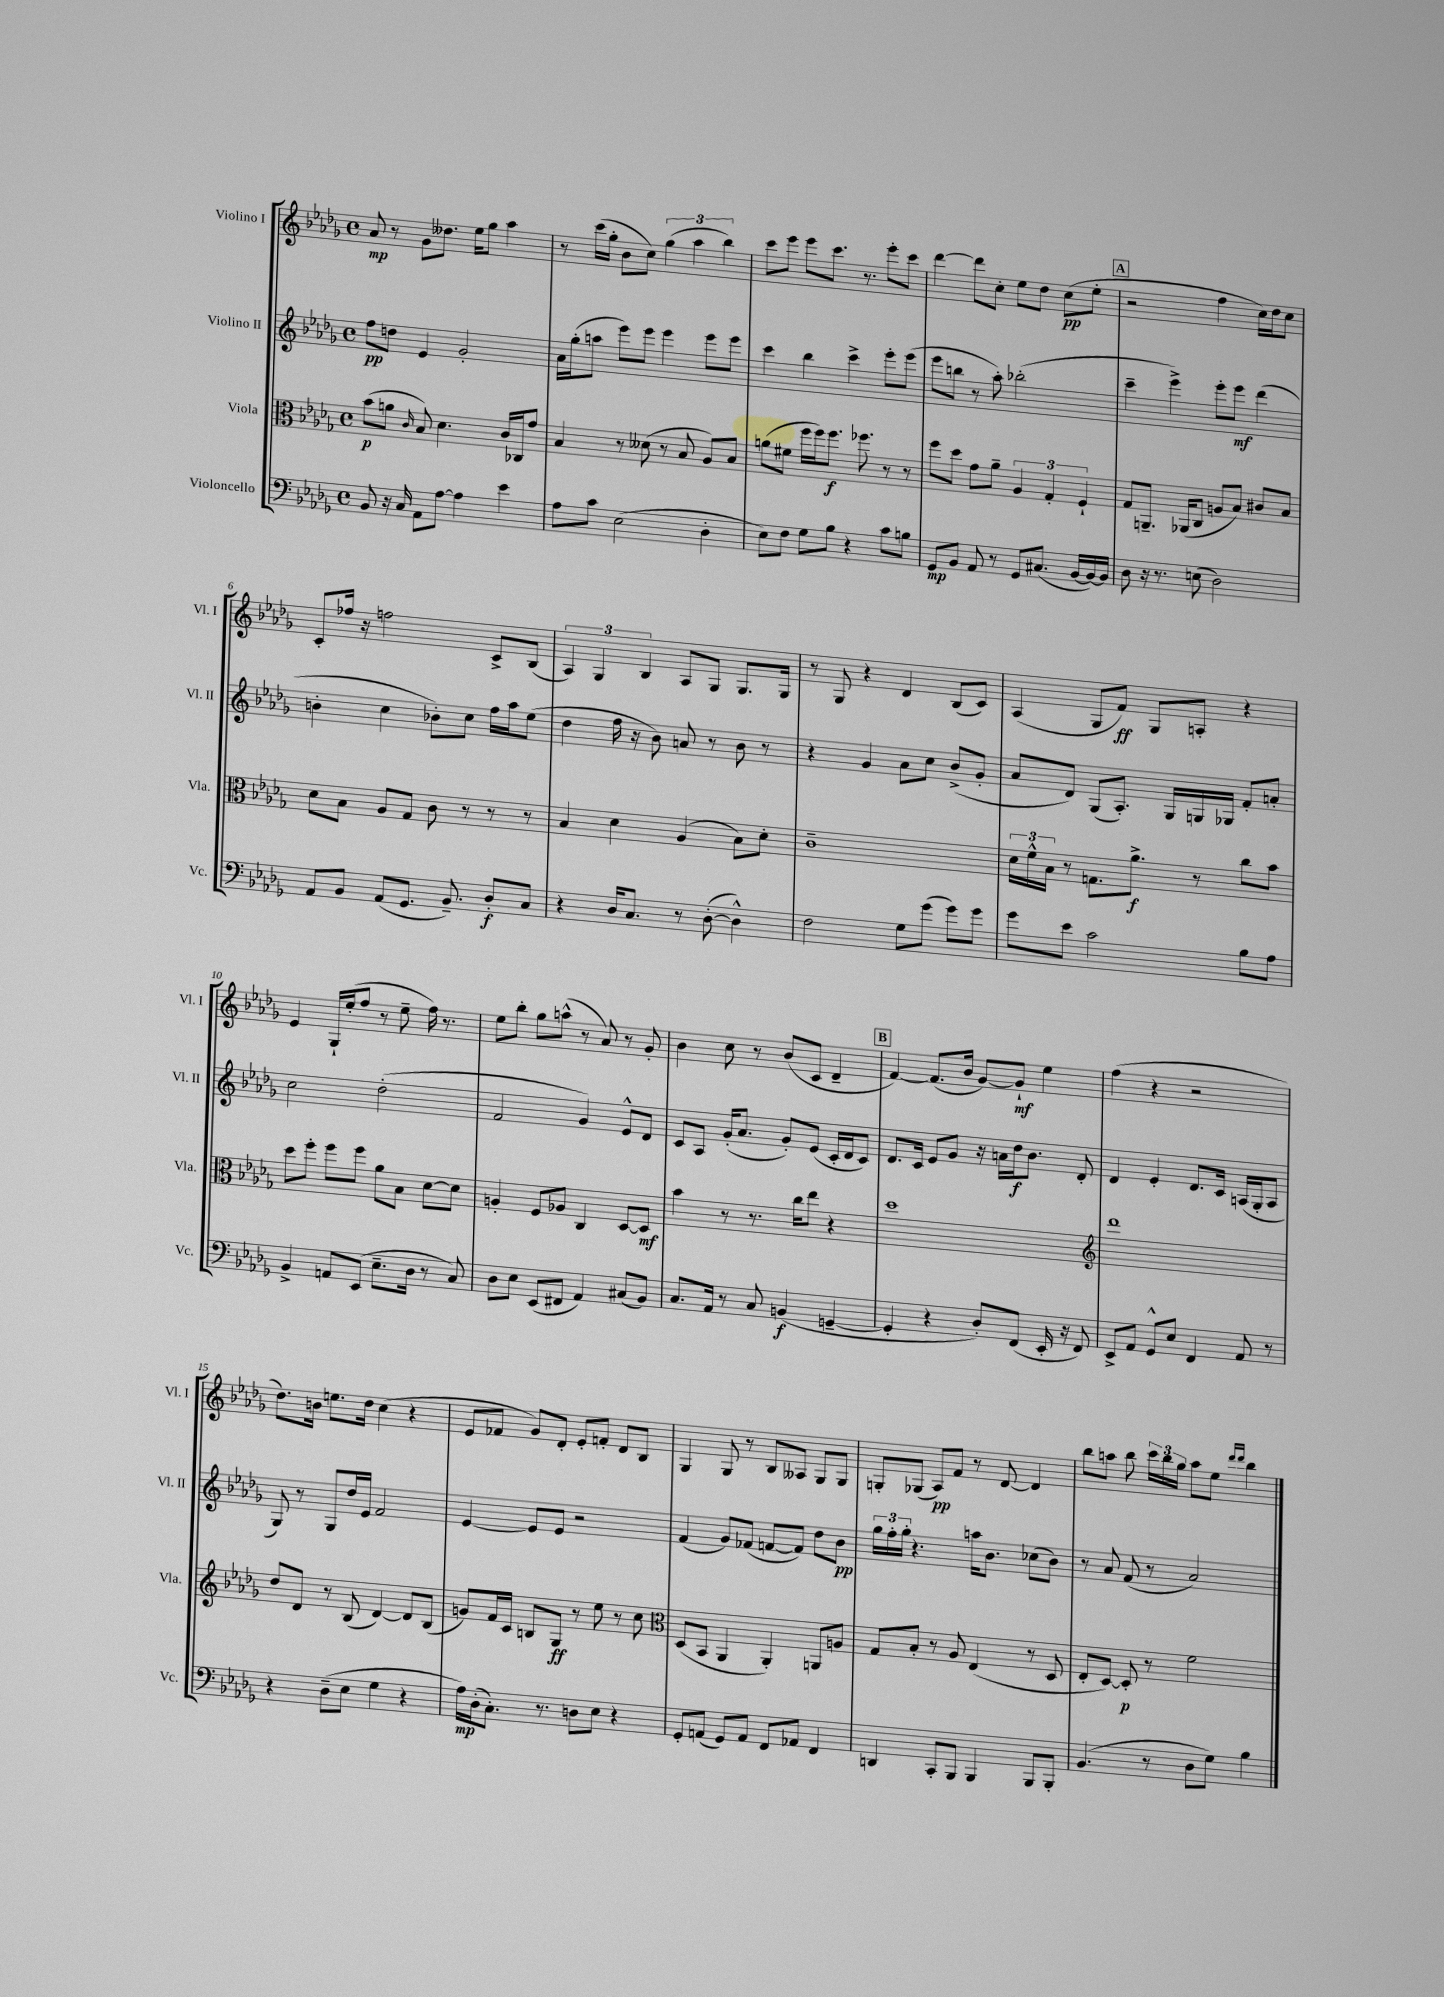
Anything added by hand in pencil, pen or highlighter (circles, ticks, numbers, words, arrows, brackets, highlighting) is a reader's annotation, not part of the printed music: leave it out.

**kern	**dynam	**kern	**dynam	**kern	**dynam	**kern	**dynam
*part4	*part4	*part3	*part3	*part2	*part2	*part1	*part1
*staff4	*staff4	*staff3	*staff3	*staff2	*staff2	*staff1	*staff1
*I"Violoncello	*	*I"Viola	*	*I"Violino II	*	*I"Violino I	*
*I'Vc.	*	*I'Vla.	*	*I'Vl. II	*	*I'Vl. I	*
*clefF4	*	*clefC3	*	*clefG2	*	*clefG2	*
*k[b-e-a-d-g-]	*	*k[b-e-a-d-g-]	*	*k[b-e-a-d-g-]	*	*k[b-e-a-d-g-]	*
*M4/4	*	*M4/4	*	*M4/4	*	*M4/4	*
*met(c)	*	*met(c)	*	*met(c)	*	*met(c)	*
=1	=1	=1	=1	=1	=1	=1	=1
8BB-/	.	(8b-\L	p	8ff\L	pp	8a-/	mp
16r	.	8an\J	.	8ddn\J	.	8r	.
16C/	.	.	.	.	.	.	.
.	.	16qqc/	.	.	.	.	.
8AA-\L	.	8B-/)	.	4e-/	.	8g-\L	.
[8A-\J	.	4.d-\	.	.	.	8.dd--X\J	.
4A-\]	.	.	.	2g-'/	.	.	.
.	.	.	.	.	.	16ee-\KL	.
.	.	.	.	.	.	8gg-\J	.
4e-\	.	16c/LL	.	.	.	4aa-\	.
.	.	16C-X/J	.	.	.	.	.
.	.	8g-/J	.	.	.	.	.
=2	=2	=2	=2	=2	=2	=2	=2
8A-\L	.	4B-/	.	16a-\LL	.	8r	.
.	.	.	.	(16gg-'\J	.	.	.
8c\J	.	.	.	8aan\J	.	(16ccc\LL	.
.	.	.	.	.	.	16gg-'\JJ	.
(2E-\	.	8r	.	8eee-\L)	.	8b-\L	.
.	.	(8d--X\	.	8eee-\J	.	8cc\J)	.
.	.	8r	.	4eee-\	.	(6gg-\	.
.	.	8B-/	.	.	.	.	.
.	.	.	.	.	.	6aa-\	.
4D-'\	.	8A-/L)	.	8eee-\L	.	.	.
.	.	.	.	.	.	6bb-\)	.
.	.	8B-/J	.	8eee-\J	.	.	.
=3	=3	=3	=3	=3	=3	=3	=3
8E-\L)	.	(8an\L	.	4ccc\	.	8ccc\L	.
8F\J	.	8f#X\J	.	.	.	8eee-\J	.
8G-\L	.	16ff\LL	.	4bb-\	.	8eee-\L	.
.	.	16ff\J)	.	.	.	.	.
8B-\J	.	8.ff\J	f	.	.	8.ccc\J	.
4r	.	.	.	4ccc^\	.	.	.
.	.	8.ff-X\	.	.	.	8.r	.
8c\L	.	8r	.	8eee-'\L	.	8eee-'\L	.
8Bn\J	.	8r	.	(8eee-\J	.	8ccc\J	.
=4	=4	=4	=4	=4	=4	=4	=4
8GG-/L	mp	8ff\L	.	8eee-\L	.	[4ddd-\	.
8BB-/J	.	8dd-\J	.	8bbn\J	.	.	.
8AA-/	.	8g-\L	.	8r	.	8ddd-\L]	.
8r	.	8a-~\J	.	8aa-'\)	.	8cc'\J	.
8GG-/L	.	6A-/	.	(2bb-X'\	.	8ee-\L	.
(8.C#X/J	.	.	.	.	.	8dd-\J	.
.	.	6G-'/	.	.	.	.	.
.	.	.	.	.	.	(8cc\L	pp
[16BB-/LL	.	.	.	.	.	.	.
.	.	6F`/	.	.	.	.	.
16BB-/_)	.	.	.	.	.	8ee-'\J	.
16BB-/JJ]	.	.	.	.	.	.	.
!!LO:REH:place=s1:t=A
=5	=5	=5	=5	=5	=5	=5	=5
8D-\	.	8G-/L	.	4ccc~\	.	2r	.
16r	.	8.AAn~/J	.	.	.	.	.
8.r	.	.	.	.	.	.	.
.	.	.	.	4eee-^\)	.	.	.
.	.	(16AA-X/KL	.	.	.	.	.
(8En\	.	8C/J	.	.	.	.	.
2D-\)	.	8An/L	.	8eee-'\L	.	4ff\	.
.	.	8B-/J)	.	8eee-\J	mf	.	.
.	.	8c#X/L	.	(4ddd-\	.	16cc\LL)	.
.	.	.	.	.	.	16dd-\J	.
.	.	8B-/J	.	.	.	8cc\J	.
!!LO:LB:g=z
=6	=6	=6	=6	=6	=6	=6	=6
8AA-/L	.	8d-\L	.	4bn'\	.	8c'/L	.
8BB-/J	.	8B-\J	.	.	.	16ff-X/Jk	.
.	.	.	.	.	.	16r	.
(8AA-/L	.	8A-/L	.	4cc\	.	2ffn\	.
8.GG-/J	.	8G-/J	.	.	.	.	.
.	.	8c\	.	8b-X'\L)	.	.	.
8.BB-~/)	.	.	.	.	.	.	.
.	.	8r	.	8cc\J	.	.	.
8D-'/L	f	8r	.	16ff\LL	.	8c^/L	.
.	.	.	.	16aa-\J	.	.	.
8C/J	.	8r	.	(8ee-\J	.	(8B-/J	.
=7	=7	=7	=7	=7	=7	=7	=7
4r	.	4B-/	.	4dd-\	.	6A-/)	.
.	.	.	.	.	.	6G-/	.
16D-/KL	.	4d-\	.	16ff\	.	.	.
8.C/J	.	.	.	16r	.	.	.
.	.	.	.	.	.	6B-/	.
.	.	.	.	8b-\)	.	.	.
8r	.	(4A-/	.	8an/	.	8A-/L	.
([8D-'\	.	.	.	8r	.	8G-/J	.
4D-^^\])	.	8B-\L)	.	8b-\	.	8.G-/L	.
.	.	8d-'\J	.	8r	.	.	.
.	.	.	.	.	.	16G-/Jk	.
=8	=8	=8	=8	=8	=8	=8	=8
2F\	.	1c~	.	4r	.	8r	.
.	.	.	.	.	.	8G-/	.
.	.	.	.	4g-/	.	4r	.
8G-\L	.	.	.	8a-\L	.	4d-/	.
(8g-\J	.	.	.	8cc\J	.	.	.
8g-\L)	.	.	.	(8b-^/L	.	(8B-/L	.
8g-\J	.	.	.	8g-'/J	.	8c/J)	.
=9	=9	=9	=9	=9	=9	=9	=9
8g-\L	.	24d-\LL	.	8a-/L	.	(4A-/	.
.	.	24f^^\	.	.	.	.	.
.	.	24B-\JJ	.	.	.	.	.
8e-\J	.	8r	.	8d-/J)	.	.	.
2c\	.	8.Gn\L	.	(8G-/L	.	8G-/L	.
.	.	.	.	8.A-'/J)	.	8f/J)	ff
.	.	8.a-^\J	f	.	.	.	.
.	.	.	.	.	.	8G-/L	.
.	.	.	.	16G-/LL	.	.	.
.	.	8r	.	16Gn/	.	8An'/J	.
.	.	.	.	16G-X/JJ	.	.	.
8B-\L	.	8cc\L	.	8f'/L	.	4r	.
8A-\J	.	8b-\J	.	8an'/J	.	.	.
!!LO:LB:g=z
=10	=10	=10	=10	=10	=10	=10	=10
4BB-^/	.	8dd-\L	.	2cc\	.	4e-/	.
.	.	8ff'\J	.	.	.	.	.
8AAn/L	.	8ff\L	.	.	.	16G-`/LL	.
.	.	.	.	.	.	(16ee-'/J	.
(8EE-/J	.	8ff\J	.	.	.	8ff/J	.
8.E-~\L	.	8a-\L	.	(2dd-'\	.	8r	.
.	.	8B-\J	.	.	.	8ee-~\	.
16D-\Jk	.	.	.	.	.	.	.
8r	.	[8d-\L	.	.	.	16ff\)	.
.	.	.	.	.	.	8.r	.
8C/)	.	8d-\J]	.	.	.	.	.
=11	=11	=11	=11	=11	=11	=11	=11
8D-\L	.	4An'/	.	2f/	.	8ee-\L	.
8E-\J	.	.	.	.	.	8bb-'\J	.
(8EE-/L	.	8F/L	.	.	.	8gg-\L	.
8FF#X/J	.	8A-X/J	.	.	.	(8aan^^\J	.
4AA-/)	.	4C/	.	4g-/)	.	8r	.
.	.	.	.	.	.	8a-/)	.
(8C#X/L	.	[8D-/L	.	8e-^^/L	.	8r	.
8BB-/J)	.	8D-/J]	mf	8d-/J	.	8g-'/	.
=12	=12	=12	=12	=12	=12	=12	=12
8.C/L	.	4b-\	.	8c/L	.	4b-\	.
.	.	.	.	8A-/J	.	.	.
16AA-/Jk	.	.	.	.	.	.	.
8r	.	8r	.	(16g-'/KL	.	8cc\	.
.	.	.	.	8.a-/J	.	.	.
8C/	.	8.r	.	.	.	8r	.
(4BBn/	f	.	.	8g-'/L)	.	(8b-/L	.
.	.	16cc\KL	.	.	.	.	.
.	.	8ee-\J	.	(8e-/J	.	8c/J	.
[4GGn~/	.	4r	.	16c'/LL	.	4d-~/	.
.	.	.	.	16d-/J	.	.	.
.	.	.	.	8c/J)	.	.	.
!!LO:REH:place=s1:t=B
=13	=13	=13	=13	=13	=13	=13	=13
4GG'/]	.	1dd-	.	8.d-/L	.	[4f/)	.
.	.	.	.	16c/Jk	.	.	.
4r	.	.	.	8e-/L	.	(8.f/L]	.
.	.	.	.	8g-/J	.	.	.
.	.	.	.	.	.	16b-/Jk	.
8D-'/L)	.	.	.	16r	.	[8g-/L)	.
.	.	.	.	16an\LL	.	.	.
(8FF/J	.	.	.	16dd-\J	f	8g-`/J]	mf
.	.	.	.	8.b-\J	.	.	.
16EE-'/	.	.	.	.	.	4ee-\	.
16r	.	.	.	.	.	.	.
8FF/)	.	.	.	8d-'/	.	.	.
=14	=14	=14	=14	=14	=14	=14	=14
*	*	*clefG2	*	*	*	*	*
8EE-^/L	.	1ddd-	.	4d-/	.	(4ff\	.
8AA-/J	.	.	.	.	.	.	.
8GG-^^/L	.	.	.	4e-'/	.	4r	.
8E-/J	.	.	.	.	.	.	.
4FF/	.	.	.	8.d-/L	.	2r	.
.	.	.	.	16c/Jk	.	.	.
8AA-/	.	.	.	(16An/LL	.	.	.
.	.	.	.	16G-'/J	.	.	.
8r	.	.	.	8A/J	.	.	.
!!LO:LB:g=z
=15	=15	=15	=15	=15	=15	=15	=15
4r	.	8dd-/L	.	8G-/)	.	8.dd-\L)	.
.	.	8d-/J	.	8r	.	.	.
.	.	.	.	.	.	16bn\Jk	.
(8D-~\L	.	8r	.	8G-/L	.	8.een\L	.
8E-\J	.	(8B-/	.	16dd-/L	.	.	.
.	.	.	.	16e-/JJ	.	16dd-\Jk	.
4G-\	.	[4d-/)	.	2f/	.	(4cc\	.
4r	.	8d-/L]	.	.	.	4r	.
.	.	(8B-/J	.	.	.	.	.
=16	=16	=16	=16	=16	=16	=16	=16
16A-\LL)	mp	8gn/L)	.	[4e-/	.	8e-/L	.
(16D-'\J	.	.	.	.	.	.	.
8.C'\J)	.	16f/L	.	.	.	8f-X/J	.
.	.	16c/JJ	.	.	.	.	.
.	.	8Bn/L	.	8e-/L]	.	8g-/L)	.
8.r	.	.	.	.	.	.	.
.	.	8G-/J	ff	8e-/J	.	8d-'/J	.
8Dn\L	.	8r	.	2r	.	8e-'/L	.
8E-\J	.	8ee-\	.	.	.	8fn'/J	.
4r	.	8r	.	.	.	8d-/L	.
.	.	8cc\	.	.	.	8B-/J	.
=17	=17	=17	=17	=17	=17	=17	=17
*	*	*clefC3	*	*	*	*	*
8GG-'/L	.	(8D-/L	.	(4f/	.	4G-/	.
(8AAn/J	.	8BB-/J	.	.	.	.	.
8GG-/L)	.	4AA-/	.	8g-/L)	.	8G-/	.
8AA/J	.	.	.	(8f-X/J	.	8r	.
8FF/L	.	4AA-'/)	.	[8fn/L	.	8B-/L	.
8AA-X/J	.	.	.	8f/J])	.	8A--X/J	.
4FF/	.	8AAn/L	.	8dd-\L	.	8G-/L	.
.	.	8An/J	.	8b-\J	pp	8G-/J	.
=18	=18	=18	=18	=18	=18	=18	=18
4DDn/	.	8G-/L	.	24gg-\LL	.	8Gn'/L	.
.	.	.	.	24ff'\	.	.	.
.	.	.	.	24gg-'\JJ	.	.	.
.	.	8B-'/J	.	4.r	.	(8G-X/J	.
8CC'/L	.	8r	.	.	.	8A-/L)	pp
8BBB-/J	.	8A-/	.	.	.	8f/J	.
4BBB-/	.	(4E-/	.	16aan\KL	.	8r	.
.	.	.	.	8.b-\J	.	.	.
.	.	.	.	.	.	[8d-/	.
8BBB-/L	.	8r	.	(8cc-X\L	.	4d-/]	.
8BBB-'/J	.	8D-/	.	8b-\J)	.	.	.
=19	=19	=19	=19	=19	=19	=19	=19
(4.BB-/	.	8E-'/L	.	8r	.	8bb-\L	.
.	.	[8D-/J)	.	8a-/	.	8aan\J	.
.	.	8D-'/]	p	(8f/	.	8bb-\	.
8r	.	8r	.	8r	.	24ccc\LL	.
.	.	.	.	.	.	24bb-\	.
.	.	.	.	.	.	24gg-\JJ	.
8D-\L	.	2f\	.	2a-/)	.	8aa\L	.
8G-\J)	.	.	.	.	.	8ee-\J	.
.	.	.	.	.	.	16qqddd-/LL	.
.	.	.	.	.	.	16qqddd-/JJ	.
4B-\	.	.	.	.	.	4bb-\	.
==	==	==	==	==	==	==	==
*-	*-	*-	*-	*-	*-	*-	*-
